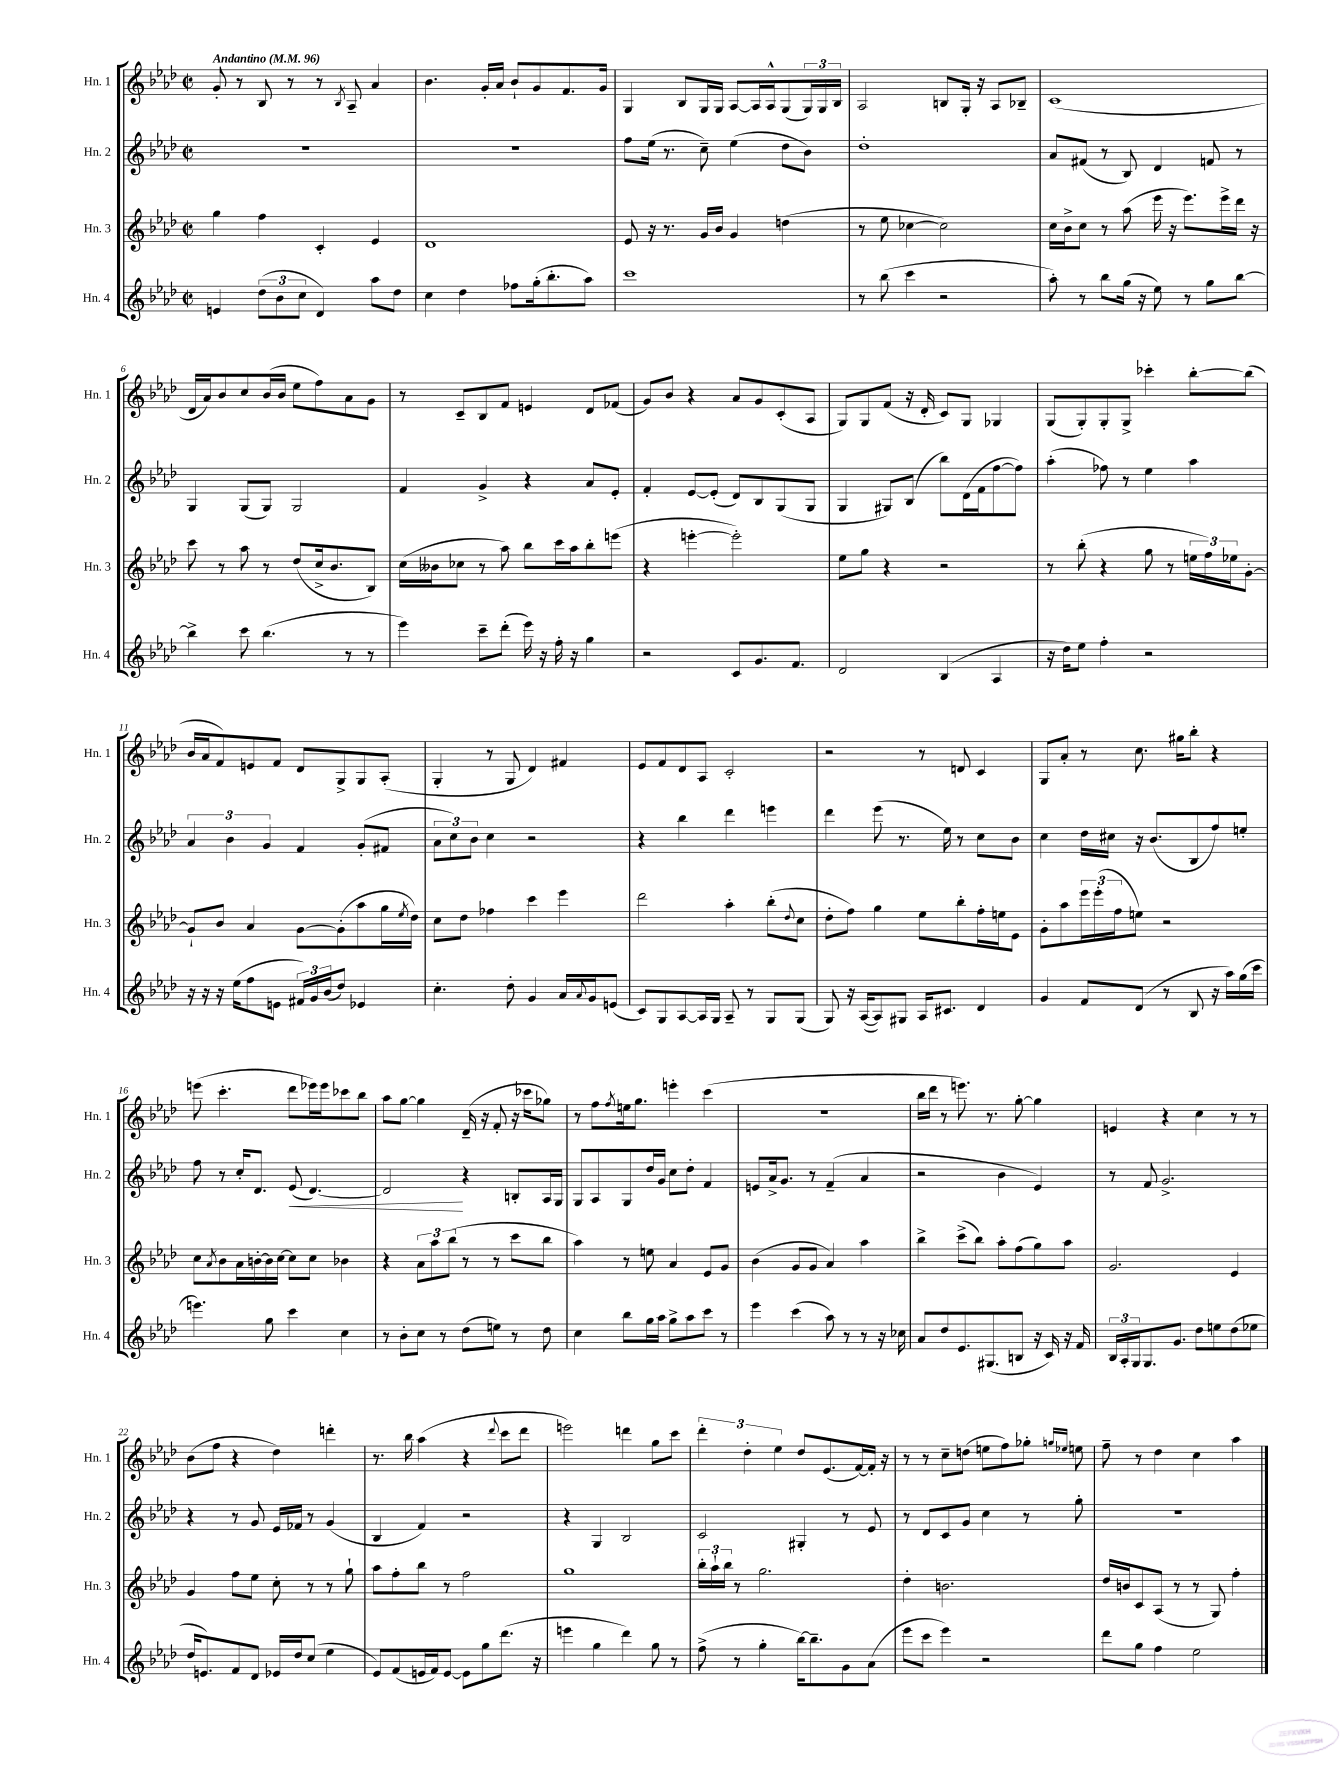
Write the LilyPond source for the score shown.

<<
\new StaffGroup <<
\new Staff = "s0" \with { instrumentName = "Hn. 1" shortInstrumentName = "Hn. 1" } {
    \clef treble \key aes \major \defaultTimeSignature \time 2/2 \tempo "Andantino" 4 = 96
    g'8-. r8 bes8 r8 r8 \acciaccatura { bes8 } aes8-- aes'4 |
    bes'4. g'16-. aes'16 bes'8-! g'8 f'8. g'16 |
    g4 bes8 g16 g16 aes8~ aes16 aes16-^ g8( \tuplet 3/2 { g16) g16 bes16 } |
    aes2 b8 g16-. r16 aes8 bes8-- |
    c'1( |
    des'16 aes'16) bes'8 c''8 bes'16( bes'16 ees''8 f''8) aes'8 g'8 |
    r8 c'8-- bes8 f'8 e'4 des'8 fes'8( |
    g'8) bes'8 r4 aes'8 g'8 c'8-.( aes8 |
    g8) g8 f'8( r16 des'16-. c'8) g8 ges4 |
    g8( g8-.) g8-. g8-> ces'''4-. bes''8~-. bes''8( |
    bes'16 aes'16 f'8) e'8 f'8 des'8 g8-> g8 aes8-.( |
    g4-. r8 g8 des'4) fis'4 |
    ees'8 f'8 des'8 aes8 c'2-. |
    r2 r8 d'8 c'4 |
    g8 aes'8-. r8 c''8. gis''16 bes''8-. r4 |
    e'''8( c'''4.-. des'''8 ees'''16) ees'''16 ces'''8 bes''8 |
    aes''8 g''8~ g''4 des'16--( r16 f'8-. r16 ces'''16 ges''8) |
    r8 f''8 \acciaccatura { f''8 } e''16 g''8. e'''4-. c'''4( |
    r1 |
    bes''16 des'''16 r8 e'''8.) r8. g''8~-. g''4 |
    e'4 r4 c''4 r8 r8 |
    bes'8( f''8 r4 des''4) d'''4-. |
    r8. bes''16 aes''4( r4 \appoggiatura { des'''8 } c'''8 des'''8 |
    e'''2) d'''4 g''8 c'''8 |
    \tuplet 3/2 { des'''4-. des''4-. ees''4 } des''8 ees'8.( f'16~) f'16-. r16 |
    r8 r8 c''8-- d''8( e''8 f''8) ges''8-. \grace { g''16 ees''16 } e''8 |
    f''8-- r8 des''4 c''4 aes''4 \bar "|." |
}
\new Staff = "s1" \with { instrumentName = "Hn. 2" shortInstrumentName = "Hn. 2" } {
    \clef treble \key aes \major \defaultTimeSignature \time 2/2
    R1 |
    R1 |
    f''8 ees''16( r8. c''8--) ees''4( des''8 bes'8) |
    des''1-. |
    aes'8 fis'8( r8 bes8) des'4 f'8 r8 |
    g4 g8( g8) g2 |
    f'4 g'4-> r4 aes'8 ees'8-. |
    f'4-. ees'8~ ees'8-.( des'8) bes8 g8( g8 |
    g4 gis8) bes8( bes''8) des'16( f'16 f''8~ f''8) |
    aes''4-.( fes''8) r8 ees''4 aes''4 |
    \tuplet 3/2 { aes'4 bes'4 g'4 } f'4 g'8-.( fis'8 |
    \tuplet 3/2 { aes'8 c''8) bes'8 } c''4 r2 |
    r4 bes''4 des'''4 e'''4 |
    des'''4 ees'''8( r8. ees''16) r8 c''8 bes'8 |
    c''4 des''16 cis''16 r16 bes'8.( bes8 f''8) e''8-. |
    f''8 r8 c''16-. des'8. ees'8\<( des'4.~) |
    des'2\! r4 b8-. aes16 g16 |
    g8 aes8 g8 des''16 g'16 c''8 des''8-. f'4 |
    e'8 aes'16-> g'8. r8 f'4--( aes'4 |
    r2 bes'4 ees'4) |
    r8 f'8 g'2.-> |
    r4 r8 g'8 ees'16 fes'16 r8 g'4( |
    bes4 f'4) r2 |
    r4 g4 bes2 |
    c'2 gis4-. r8 ees'8 |
    r8 des'8 c'8 g'8 c''4 r8 g''8-. |
    R1 \bar "|." |
}
\new Staff = "s2" \with { instrumentName = "Hn. 3" shortInstrumentName = "Hn. 3" } {
    \clef treble \key aes \major \defaultTimeSignature \time 2/2
    g''4 f''4 c'4-. ees'4 |
    des'1 |
    ees'8 r16 r8. g'16 bes'16 g'4 d''4( |
    r8 ees''8 ces''4~ ces''2) |
    c''16 bes'16-> c''8 r8 aes''8( ees'''16 r16 ees'''8.) ees'''16-> des'''16 r16 |
    c'''8 r8 aes''8 r8 des''8( c''16-> bes'8. bes8) |
    c''16( beses'16 ces''8 r8 aes''8) bes''8 c'''16 aes''16 bes''8-. e'''8( |
    r4 e'''4~-. e'''2-.) |
    ees''8 g''8 r4 r2 |
    r8 bes''8-.( r4 g''8 r8 \tuplet 3/2 { e''16 f''16) ees''16 } g'8~-. |
    g'8-! bes'8 aes'4 g'8~ g'8-.( aes''8 g''16 \acciaccatura { ees''8 } des''16) |
    c''8 des''8 fes''4 c'''4 ees'''4 |
    des'''2 aes''4-. bes''8-.( \appoggiatura { des''8 } c''8 |
    des''8-. f''8) g''4 ees''8 bes''8-. f''16-. e''16 ees'8 |
    g'8-. aes''8 \tuplet 3/2 { ees'''16 ees'''16-.( f''16 } e''8) r2 |
    c''8 \acciaccatura { aes'8 } bes'8 aes'16 b'16~-. b'16 c''16~ c''8 c''8 bes'4 |
    r4 \tuplet 3/2 { aes'8 aes''8 bes''8( } r8 r8 c'''8 bes''8 |
    aes''4) r8 e''8 aes'4 ees'8 g'8 |
    bes'4( g'8 g'8 aes'4) aes''4 |
    bes''4-> c'''8->( bes''8) aes''8-. f''8( g''8) aes''8 |
    g'2. ees'4 |
    g'4 f''8 ees''8 c''8-. r8 r8 g''8-! |
    aes''8 f''8-. bes''8 r8 f''2 |
    g''1 |
    \tuplet 3/2 { bes''16-. aes''16-! bes''16 } r8 g''2. |
    des''4-. b'2. |
    des''16 b'16 c'8 aes8( r8 r8 g8) f''4-. \bar "|." |
}
\new Staff = "s3" \with { instrumentName = "Hn. 4" shortInstrumentName = "Hn. 4" } {
    \clef treble \key aes \major \defaultTimeSignature \time 2/2
    e'4 \tuplet 3/2 { des''8( bes'8 c''8 } des'4) aes''8 des''8 |
    c''4 des''4 fes''8 g''16-.( bes''8.-. aes''8) |
    c'''1 |
    r8 bes''8( c'''4 r2 |
    aes''8-.) r8 bes''8 g''16( r16 ees''8) r8 g''8 bes''8~ |
    bes''4-> c'''8 bes''4.( r8 r8 |
    ees'''4) c'''8-- des'''8-.( ees'''16) r16 f''16-. r16 g''4 |
    r2 c'8 g'8. f'8. |
    des'2 bes4( aes4 |
    r16 des''16) ees''8 f''4-. r2 |
    r16 r16 r16 ees''16( f''8 e'8 \tuplet 3/2 { fis'16) g'16 bes'16( } des''8) ees'4 |
    c''4.-. des''8-. g'4 aes'16 \appoggiatura { aes'8 } g'16 e'8( |
    c'8) g8 aes8~ aes16 g16 aes8-- r8 g8 g8( |
    g8) r16 aes16~( aes8) gis8 aes16 cis'8. des'4 |
    g'4 f'8 des'8( r8 bes8 r16 aes''16) g''16( c'''16 |
    e'''4.) g''8 c'''4 c''4 |
    r8 bes'8-. c''8 r8 des''8( e''8) r8 des''8 |
    c''4 bes''8 g''16 aes''16 g''8-> aes''8 c'''8 r8 |
    ees'''4 c'''4( aes''8) r8 r8 r16 ces''16 |
    aes'8 des''8 ees'8. gis8.( b8 r16 c'16) r16 f'16 |
    \tuplet 3/2 { bes16 aes16-. g16 } g8. g'8. des''8 e''8 des''8( ees''8 |
    des''16 e'8.) f'8 des'8 ees'16 des''16 c''8( ees''4 |
    ees'8) f'8( e'16 f'16) e'8~ e'8 g''8 des'''8.( r16 |
    e'''4 g''4 des'''4) g''8 r8 |
    f''8->( r8 g''4-. bes''16~) bes''8.-- g'8 aes'8( |
    ees'''8 c'''8 ees'''4) r2 |
    des'''8 g''8 f''4 ees''2 \bar "|." |
}
>>
>>
